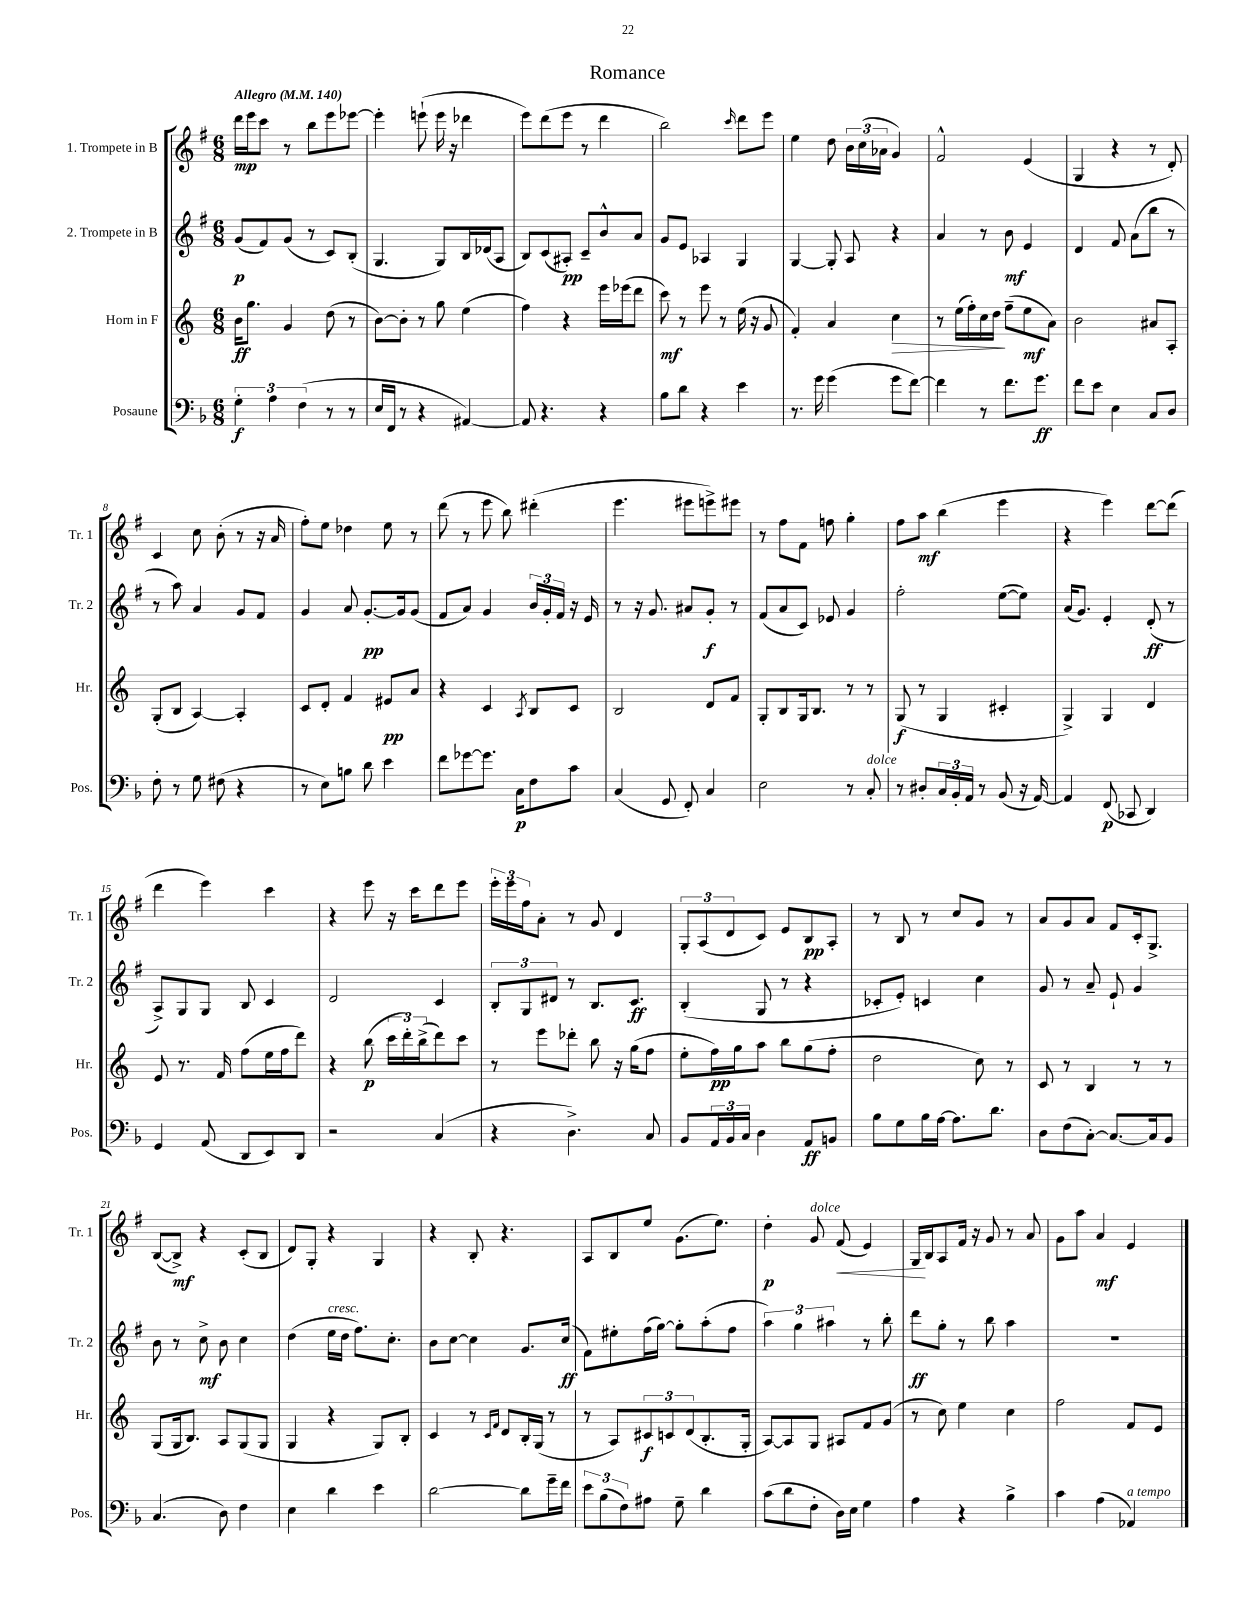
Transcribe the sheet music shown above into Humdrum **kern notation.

**kern	**dynam	**kern	**dynam	**kern	**dynam	**kern	**dynam
*part4	*part4	*part3	*part3	*part2	*part2	*part1	*part1
*staff4	*staff4	*staff3	*staff3	*staff2	*staff2	*staff1	*staff1
*I"Posaune	*	*I"Horn in F	*	*I"2. Trompete in B	*	*I"1. Trompete in B	*
*I'Pos.	*	*I'Hr.	*	*I'Tr. 2	*	*I'Tr. 1	*
*clefF4	*	*clefG2	*	*clefG2	*	*clefG2	*
*k[b-]	*	*k[]	*	*k[f#]	*	*k[f#]	*
*M6/8	*	*M6/8	*	*M6/8	*	*M6/8	*
*MM140	*	*MM140	*	*MM140	*	*MM140	*
=1	=1	=1	=1	=1	=1	=1	=1
!	!	!	!	!	!	!LO:TX:a:B:t=Allegro	!
6G'\	f	16b\KL	ff	(8g/L	p	16ddd\LL	mp
.	.	8.gg\J	.	.	.	16eee\J	.
.	.	.	.	8f#/)	.	8ccc\J	.
6A\	.	.	.	.	.	.	.
.	.	4g/	.	(8g/J	.	8r	.
(6F\	.	.	.	.	.	.	.
.	.	.	.	8r	.	8bb\L	.
8r	.	(8dd\	.	8c/L)	.	8eee\	.
8r	.	8r	.	(8B'/J	.	[8eee-X\J	.
=2	=2	=2	=2	=2	=2	=2	=2
16E/LL	.	[8b\L)	.	4.G/	.	4eee-'\]	.
16FF/JJ	.	.	.	.	.	.	.
8r	.	8b'\J]	.	.	.	.	.
4r	.	8r	.	.	.	(8eeen`\	.
.	.	8gg\	.	8G/L)	.	16eee\	.
.	.	.	.	.	.	16r	.
[4AA#X/)	.	(4ee\	.	16B/L	.	4ddd-X\	.
.	.	.	.	(16d-X/J	.	.	.
.	.	.	.	8A/J	.	.	.
=3	=3	=3	=3	=3	=3	=3	=3
8AA#/]	.	4ff\)	.	8B/L)	.	8eee\L)	.
4.r	.	.	.	(8c/	.	(8ddd\	.
.	.	4r	.	8A#X'/J)	pp	8eee\J	.
.	.	.	.	8c~/L	.	8r	.
4r	.	16eee\LL	.	8b^^/	.	4ddd\	.
.	.	(16eee-X\J	.	.	.	.	.
.	.	8ddd\J	.	8a/J	.	.	.
=4	=4	=4	=4	=4	=4	=4	=4
8B-\L	.	8ccc\)	mf	8g/L	.	2bb\)	.
8d\J	.	8r	.	8e/J	.	.	.
4r	.	8eee\	.	4A-X/	.	.	.
.	.	8r	.	.	.	.	.
.	.	.	.	.	.	16qqccc/	.
4e\	.	(16ee\	.	4G/	.	8ddd\L	.
.	.	16r	.	.	.	.	.
.	.	8g/	.	.	.	8eee\J	.
=5	=5	=5	=5	=5	=5	=5	=5
8.r	.	4f'/)	.	[4G/	.	4ee\	.
16g\	.	.	.	.	.	.	.
(4g\	.	4a/	.	8G'/]	.	8dd\	.
.	.	.	.	8A/	.	24b\LL	.
.	.	.	.	.	.	(24cc\	.
.	.	.	.	.	.	24a-X\JJ	.
!	!	!	!LO:HP:b	!	!	!	!
8g\L	.	4cc\	>	4r	.	4g/)	.
[8f\J)	.	.	.	.	.	.	.
=6	=6	=6	=6	=6	=6	=6	=6
4f\]	.	8r	.	4a/	.	2f#^^/	.
.	.	(16ee\LL	.	.	.	.	.
.	.	16ff'\)	.	.	.	.	.
8r	.	16cc\	.	8r	.	.	.
.	.	16dd\JJ	.	.	.	.	.
8.f\L	.	(8ff~\L	]	8b\	mf	.	.
.	.	8ee\	mf	4e/	.	(4e/	.
8.g\J	ff	.	.	.	.	.	.
.	.	8a\J)	.	.	.	.	.
=7	=7	=7	=7	=7	=7	=7	=7
8f\L	.	2b\	.	4d/	.	4G/	.
8e\J	.	.	.	.	.	.	.
4E\	.	.	.	8f#/	.	4r	.
.	.	.	.	(8a\L	.	.	.
8C/L	.	8a#X/L	.	8bb\J	.	8r	.
8D/J	.	8A'/J	.	8r	.	8d'/)	.
!!LO:LB:g=z
=8	=8	=8	=8	=8	=8	=8	=8
8F'\	.	(8G'/L	.	8r	.	4c/	.
8r	.	8B/J	.	8aa\)	.	.	.
8G\	.	[4A/)	.	4a/	.	8cc\	.
(8F#X\	.	.	.	.	.	(8b'\	.
4r	.	4A'/]	.	8g/L	.	8r	.
.	.	.	.	8f#/J	.	16r	.
.	.	.	.	.	.	16a/	.
=9	=9	=9	=9	=9	=9	=9	=9
8r	.	8c/L	.	4g/	.	8ff#'\L)	.
8E\L)	.	8d'/J	.	.	.	8ee\J	.
8Bn\J	.	4f/	.	8a/	.	4dd-X\	.
8d\	.	.	.	[8.g'/L	pp	.	.
4e\	.	8e#X/L	pp	.	.	8ee\	.
.	.	.	.	16g/k]	.	.	.
.	.	8a/J	.	(8g/J	.	8r	.
=10	=10	=10	=10	=10	=10	=10	=10
8f\L	.	4r	.	8f#/L	.	(8ddd\	.
[8g-X\	.	.	.	8a/J)	.	8r	.
8.g-\J]	.	4c/	.	4g/	.	8eee\	.
.	.	.	.	.	.	8bb\)	.
16C\KL	p	.	.	.	.	.	.
.	.	8qA/	.	.	.	.	.
8F\	.	8B/L	.	24b/LL	.	(4ddd#X'\	.
.	.	.	.	24g'/	.	.	.
.	.	.	.	24f#/JJ	.	.	.
8c\J	.	8c/J	.	16r	.	.	.
.	.	.	.	16e/	.	.	.
=11	=11	=11	=11	=11	=11	=11	=11
(4C/	.	2B/	.	8r	.	4.eee\	.
.	.	.	.	16r	.	.	.
.	.	.	.	8.g/	.	.	.
8GG/	.	.	.	.	.	.	.
8FF'/)	.	.	.	8a#X/L	.	8eee#X\L	.
4C/	.	8d/L	.	8g'/J	f	8eeen^\)	.
.	.	8f/J	.	8r	.	8eee#X\J	.
=12	=12	=12	=12	=12	=12	=12	=12
2E\	.	8G'/L	.	(8f#/L	.	8r	.
.	.	8B/	.	8a/	.	8ff#\L	.
.	.	16G/k	.	8c/J)	.	8f#\J	.
.	.	8.B/J	.	.	.	.	.
.	.	.	.	8e-X/	.	8ffn\	.
8r	.	8r	.	4g/	.	4gg'\	.
!LO:TX:a:i:t=dolce	!	!	!	!	!	!	!
8C'/	.	8r	.	.	.	.	.
=13	=13	=13	=13	=13	=13	=13	=13
8r	.	(8G/	f	2ff#'\	.	8ff#\L	.
8D#X'/L	.	8r	.	.	.	8aa\J	mf
24C/L	.	4G/	.	.	.	(4bb\	.
24BB-'/	.	.	.	.	.	.	.
24AA/JJ	.	.	.	.	.	.	.
8r	.	.	.	.	.	.	.
(8BB-/	.	4c#X'/	.	([8ee\L	.	4eee\	.
16r	.	.	.	8ee\J])	.	.	.
[16AA/)	.	.	.	.	.	.	.
=14	=14	=14	=14	=14	=14	=14	=14
4AA/]	.	4G^/)	.	(16a/KL	.	4r	.
.	.	.	.	8.g/J)	.	.	.
(8FF/	p	4G/	.	4e'/	.	4eee\)	.
8CC-X/	.	.	.	.	.	.	.
4DD/)	.	4d/	.	(8d'/	ff	[8ddd\L	.
.	.	.	.	8r	.	(8ddd\J]	.
!!LO:LB:g=z
=15	=15	=15	=15	=15	=15	=15	=15
4GG/	.	8e/	.	8A^/L)	.	4ddd\	.
.	.	8.r	.	8G/	.	.	.
(8AA/	.	.	.	8G/J	.	4eee\)	.
.	.	16f/	.	.	.	.	.
8DD/L	.	(8ff\L	.	8B/	.	.	.
8EE/)	.	16ee\L	.	4c/	.	4ccc\	.
.	.	16ff\J	.	.	.	.	.
8DD/J	.	8ddd\J)	.	.	.	.	.
=16	=16	=16	=16	=16	=16	=16	=16
2r	.	4r	.	2d/	.	4r	.
.	.	(8bb\	p	.	.	8eee\	.
.	.	24ccc\LL	.	.	.	16r	.
.	.	24ddd'\)	.	.	.	.	.
.	.	.	.	.	.	16ccc\KL	.
.	.	(24bb^\J	.	.	.	.	.
(4C/	.	8ddd\)	.	4c/	.	8ddd\	.
.	.	8ccc\J	.	.	.	8eee\J	.
=17	=17	=17	=17	=17	=17	=17	=17
4r	.	8r	.	12B'/L	.	24eee'\LL	.
.	.	.	.	.	.	24eee\	.
.	.	.	.	12G/	.	24ff#\J	.
.	.	8eee\L	.	.	.	8a'\J	.
.	.	.	.	12d#X/J	.	.	.
4.D^\)	.	8ddd-X'\J	.	8r	.	8r	.
.	.	8bb\	.	8.B/L	.	8g/	.
.	.	16r	.	.	.	4d/	.
.	.	(16gg\KL	.	8.c/J	ff	.	.
8C/	.	8ff\J	.	.	.	.	.
=18	=18	=18	=18	=18	=18	=18	=18
8BB-/L	.	8ee'\L	.	(4B'/	.	12G'/L	.
.	.	.	.	.	.	(12A/	.
24AA/L	.	16ff\L)	pp	.	.	.	.
24BB-/	.	.	.	.	.	12d/	.
.	.	16gg\J	.	.	.	.	.
24C/JJ	.	.	.	.	.	.	.
4D\	.	8aa\J	.	8G/	.	8c/J)	.
.	.	8bb\L	.	8r	.	8e/L	.
8AA/L	ff	(8gg\	.	4r	.	8B/	pp
8BBn/J	.	8ff'\J	.	.	.	8A'/J	.
=19	=19	=19	=19	=19	=19	=19	=19
8B-\L	.	2dd\	.	8c-X'/L	.	8r	.
8G\	.	.	.	8e'/J)	.	8B/	.
16B-\L	.	.	.	4cn/	.	8r	.
[16A\JJ	.	.	.	.	.	.	.
8.A\L]	.	.	.	.	.	8cc/L	.
.	.	8cc\)	.	4cc\	.	8g/J	.
8.d\J	.	.	.	.	.	.	.
.	.	8r	.	.	.	8r	.
=20	=20	=20	=20	=20	=20	=20	=20
8D\L	.	8c/	.	8g/	.	8a/L	.
(8F\	.	8r	.	8r	.	8g/	.
[8C'\J)	.	4B/	.	8a~/	.	8a/J	.
8.C/L_	.	.	.	8e`/	.	8f#/L	.
.	.	8r	.	4g/	.	16c'/k	.
16C/k]	.	.	.	.	.	8.G^/J	.
8BB-/J	.	8r	.	.	.	.	.
!!LO:LB:g=z
=21	=21	=21	=21	=21	=21	=21	=21
(4.C/	.	(8G/L	.	8b\	.	([8B/L	.
.	.	16G/k	.	8r	.	8B^/J])	mf
.	.	8.B/J)	.	.	.	.	.
.	.	.	.	8cc^\	mf	4r	.
8D\)	.	8A/L	.	8b\	.	.	.
4F\	.	(8G/	.	4cc\	.	(8c'/L	.
.	.	8G/J	.	.	.	8B/J	.
=22	=22	=22	=22	=22	=22	=22	=22
4E\	.	4G/	.	(4dd\	.	8d/L)	.
.	.	.	.	.	.	8G'/J	.
!	!	!	!	!LO:TX:a:i:t=cresc.	!	!	!
4d\	.	4r	.	16ee\LL	.	4r	.
.	.	.	.	16dd\JJ	.	.	.
.	.	.	.	8.ff#\L)	.	.	.
4e\	.	8G/L)	.	.	.	4G/	.
.	.	.	.	8.cc'\J	.	.	.
.	.	8B'/J	.	.	.	.	.
=23	=23	=23	=23	=23	=23	=23	=23
[2d\	.	4c/	.	8b\L	.	4r	.
.	.	.	.	[8cc\J	.	.	.
.	.	8r	.	4cc\]	.	8B'/	.
.	.	16qqc/LL	.	.	.	.	.
.	.	16qqf/JJ	.	.	.	.	.
.	.	8d/L	.	.	.	4.r	.
8d\L]	.	16B'/L	.	8.g/L	.	.	.
.	.	(16G/JJ	.	.	.	.	.
16g~\L	.	8r	.	.	.	.	.
16f\JJ	.	.	.	(16cc/Jk	ff	.	.
=24	=24	=24	=24	=24	=24	=24	=24
12e\L	.	8r	.	8f#\L)	.	8A/L	.
(12B-\	.	.	.	.	.	.	.
.	.	8A/L)	.	8ee#X'\	.	8B/	.
12F\)	.	.	.	.	.	.	.
8A#X\J	.	12c#X/	f	(16ff#\L	.	8ee/J	.
.	.	.	.	[16gg\JJ)	.	.	.
.	.	12cn/	.	.	.	.	.
8G~\	.	.	.	8gg'\L]	.	(8.g\L	.
.	.	(12d/	.	.	.	.	.
4d\	.	8.B'/	.	(8aa'\	.	.	.
.	.	.	.	.	.	8.ee\J)	.
.	.	.	.	8ff#\J	.	.	.
.	.	16G'/Jk	.	.	.	.	.
=25	=25	=25	=25	=25	=25	=25	=25
(8c\L	.	[8A/L)	.	6aa\)	.	4dd'\	p
8d\	.	8A/]	.	.	.	.	.
.	.	.	.	6gg\	.	.	.
!	!	!	!	!	!	!LO:TX:a:i:t=dolce	!
8F'\J	.	8G/J	.	.	.	8g/	.
.	.	.	.	6aa#X\	.	.	.
!	!	!	!	!	!	!	!LO:HP:b
16D\LL)	.	8A#X/L	.	.	.	(8f#/	<
16E\JJ	.	.	.	.	.	.	.
4G\	.	8f/	.	8r	.	4e/)	.
.	.	(8g/J	.	8bb'\	.	.	.
=26	=26	=26	=26	=26	=26	=26	=26
4A\	.	8r	.	8ddd\L	ff	16G/LL	.
.	.	.	.	.	.	16B/J	[
.	.	8cc\)	.	8gg'\J	.	8A/	.
4r	.	4ee\	.	8r	.	16f#/Jk	.
.	.	.	.	.	.	16r	.
.	.	.	.	8bb\	.	8g/	.
4B-^\	.	4cc\	.	4aa\	.	8r	.
.	.	.	.	.	.	8a/	.
=27	=27	=27	=27	=27	=27	=27	=27
4c\	.	2ff\	.	2.r	.	8g\L	.
.	.	.	.	.	.	8aa\J	.
(4A\	.	.	.	.	.	4a/	mf
!LO:TX:a:i:t=a tempo	!	!	!	!	!	!	!
4AA-X/)	.	8f/L	.	.	.	4e/	.
.	.	8e/J	.	.	.	.	.
==	==	==	==	==	==	==	==
*-	*-	*-	*-	*-	*-	*-	*-
